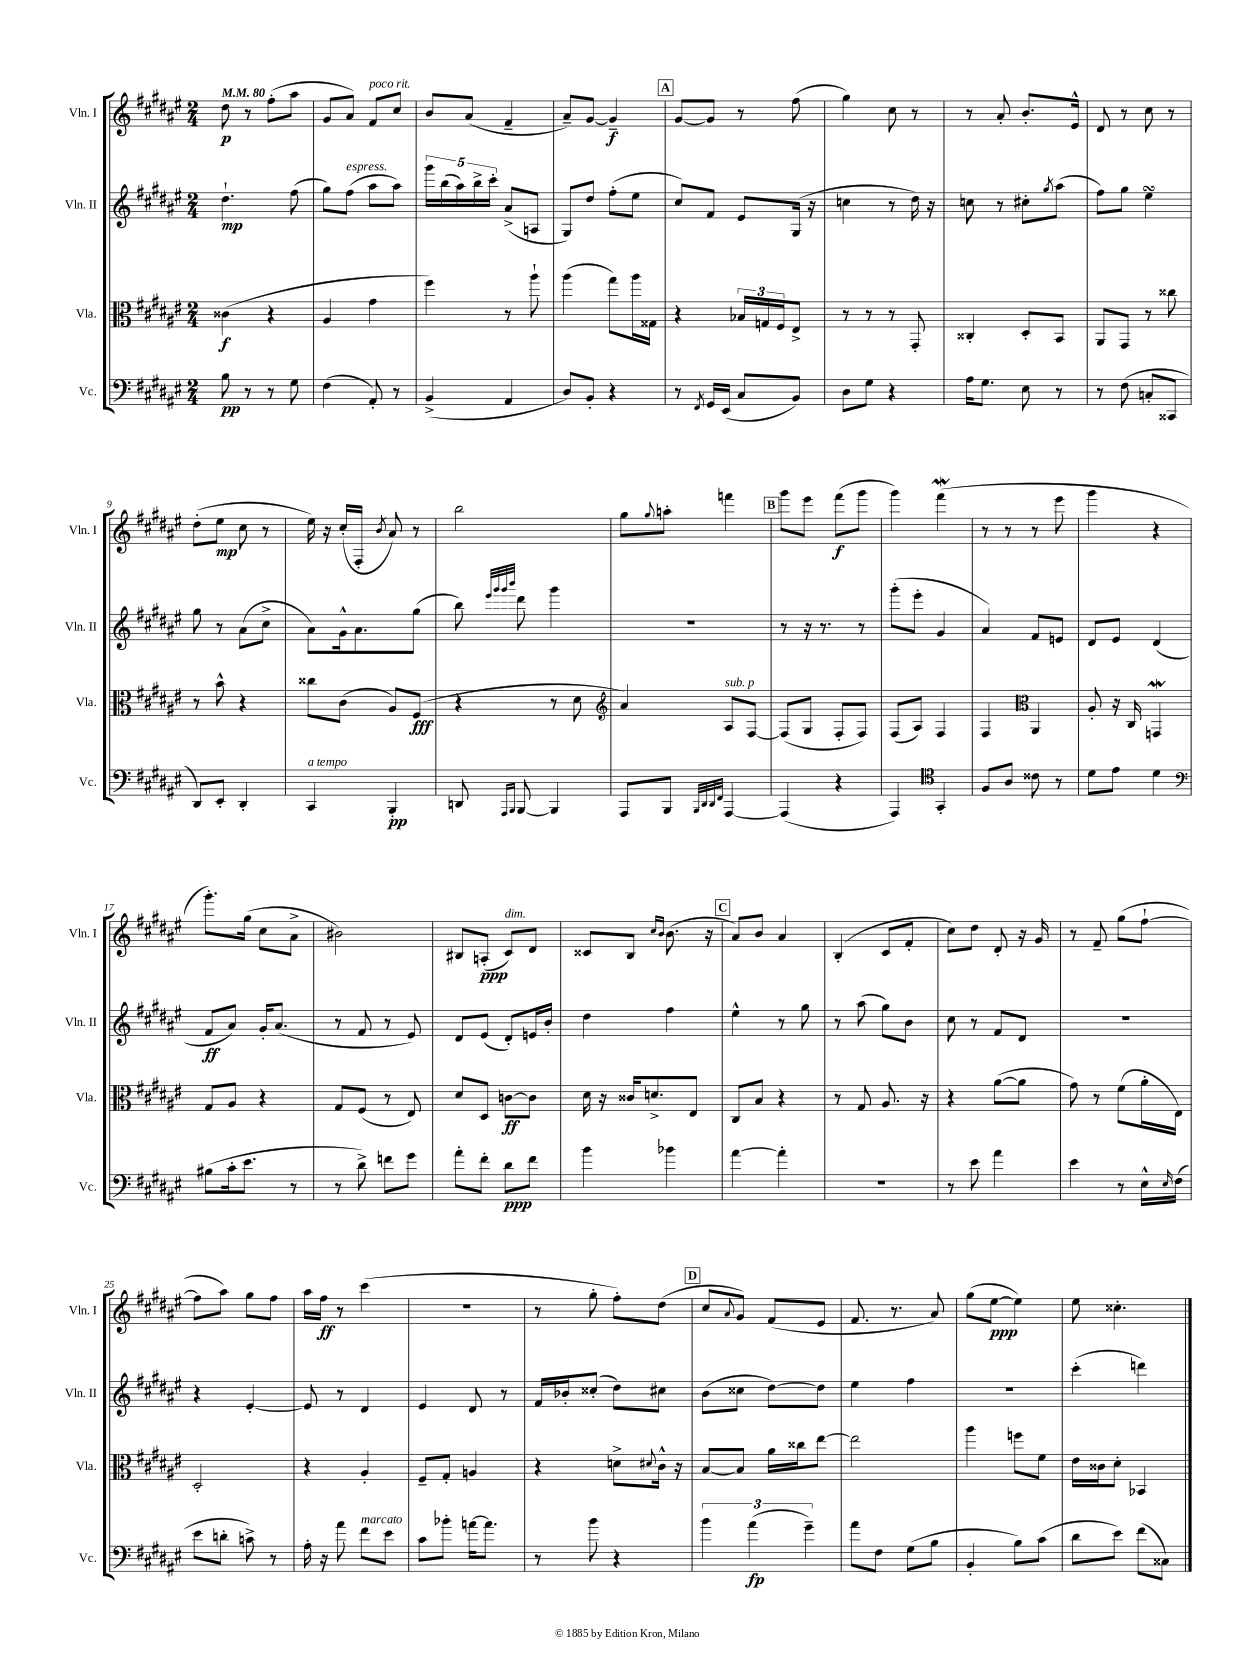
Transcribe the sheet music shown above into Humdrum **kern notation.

**kern	**dynam	**kern	**dynam	**kern	**dynam	**kern	**dynam
*part4	*part4	*part3	*part3	*part2	*part2	*part1	*part1
*staff4	*staff4	*staff3	*staff3	*staff2	*staff2	*staff1	*staff1
*I"Vc.	*	*I"Vla.	*	*I"Vln. II	*	*I"Vln. I	*
*I'Vc.	*	*I'Vla.	*	*I'Vln. II	*	*I'Vln. I	*
*clefF4	*	*clefC3	*	*clefG2	*	*clefG2	*
*k[f#c#g#d#a#e#]	*	*k[f#c#g#d#a#e#]	*	*k[f#c#g#d#a#e#]	*	*k[f#c#g#d#a#e#]	*
*M2/4	*	*M2/4	*	*M2/4	*	*M2/4	*
*MM80	*	*MM80	*	*MM80	*	*MM80	*
=1	=1	=1	=1	=1	=1	=1	=1
8B\	pp	(4c##X\	f	4.dd#`\	mp	8dd#\	p
8r	.	.	.	.	.	8r	.
8r	.	4r	.	.	.	(8ff#'\L	.
8G#\	.	.	.	(8ff#\	.	8aa#\J	.
=2	=2	=2	=2	=2	=2	=2	=2
(4F#\	.	4A#/	.	8gg#\L)	.	8g#/L	.
!	!	!	!	!LO:TX:a:i:t=espress.	!	!	!
.	.	.	.	(8ff#\J	.	8a#/J)	.
!	!	!	!	!	!	!LO:TX:a:i:t=poco rit.	!
8AA#'/)	.	4g#\	.	8aa#\L	.	8f#/L	.
8r	.	.	.	8aa#\J)	.	8cc#/J	.
=3	=3	=3	=3	=3	=3	=3	=3
(4BB^/	.	4ff#\)	.	20ggg#\LL	.	8b/L	.
.	.	.	.	(20bb\	.	.	.
.	.	.	.	20aa#\)	.	.	.
.	.	.	.	.	.	(8a#/J	.
.	.	.	.	20bb^\	.	.	.
.	.	.	.	20ccc#'\JJ	.	.	.
4AA#/	.	8r	.	(8a#^/L	.	4f#~/	.
.	.	8aa#`\	.	8An/J	.	.	.
=4	=4	=4	=4	=4	=4	=4	=4
8D#/L)	.	(4aa#\	.	8G#/L)	.	8a#~/L)	.
8BB'/J	.	.	.	8dd#/J	.	[8g#/J	.
4r	.	8gg#\L)	.	(8ff#'\L	.	4g#~/]	f
.	.	16aa#\L	.	8ee#\J	.	.	.
.	.	16G##X\JJ	.	.	.	.	.
!!LO:REH:place=s1:t=A
=5	=5	=5	=5	=5	=5	=5	=5
8r	.	4r	.	8cc#/L)	.	[8g#/L	.
8qFF#/	.	.	.	.	.	.	.
16GG#/LL	.	.	.	8f#/J	.	8g#/J]	.
(16EE#/JJ	.	.	.	.	.	.	.
8C#/L	.	24B-X/LL	.	8e#/L	.	8r	.
.	.	24Gn/	.	.	.	.	.
.	.	24F#/J	.	.	.	.	.
8BB/J)	.	8E#^/J	.	(16G#/Jk	.	(8ff#\	.
.	.	.	.	16r	.	.	.
=6	=6	=6	=6	=6	=6	=6	=6
8D#\L	.	8r	.	4ccn\	.	4gg#\)	.
8G#\J	.	8r	.	.	.	.	.
4r	.	8r	.	8r	.	8cc#\	.
.	.	8GG#'/	.	16dd#\)	.	8r	.
.	.	.	.	16r	.	.	.
=7	=7	=7	=7	=7	=7	=7	=7
16A#\KL	.	4C##X'/	.	8ccn\	.	8r	.
8.G#\J	.	.	.	.	.	.	.
.	.	.	.	8r	.	8a#'/	.
8E#\	.	8D#'/L	.	8cc#X'\L	.	8.b'/L	.
.	.	.	.	8qgg#/	.	.	.
8r	.	8BB/J	.	(8aa#\J	.	.	.
.	.	.	.	.	.	16e#^^/Jk	.
=8	=8	=8	=8	=8	=8	=8	=8
8r	.	8AA#/L	.	8ff#\L)	.	8d#/	.
(8F#\	.	8GG#/J	.	8gg#\J	.	8r	.
8Cn'/L	.	8r	.	4ee#sSsS\	.	8cc#\	.
8CC##X/J	.	8cc##X\	.	.	.	8r	.
!!LO:LB:g=z
=9	=9	=9	=9	=9	=9	=9	=9
8DD#/L)	.	8r	.	8gg#\	.	(8dd#'\L	.
8EE#'/J	.	8b^^\	.	8r	.	8ee#\J	mp
4DD#'/	.	4r	.	(8a#\L	.	8cc#\	.
.	.	.	.	8cc#^\J	.	8r	.
=10	=10	=10	=10	=10	=10	=10	=10
!LO:TX:a:i:t=a tempo	!	!	!	!	!	!	!
4CC#/	.	8cc##X\L	.	8a#\L)	.	16ee#\)	.
.	.	.	.	.	.	16r	.
.	.	(8c#\J	.	16g#^^\k	.	(16cc#'/LL	.
.	.	.	.	8.a#\	.	16F#'/JJ	.
.	.	.	.	.	.	8qb/	.
4BBB'/	pp	8A#/L)	.	.	.	8a#/)	.
.	.	(8F#/J	fff	(8gg#\J	.	8r	.
=11	=11	=11	=11	=11	=11	=11	=11
8DDn/	.	4r	.	8bb\)	.	2bb\	.
.	.	.	.	32qqeee#/LLL	.	.	.
.	.	.	.	32qqggg#/	.	.	.
16qqAAA#/LL	.	.	.	32qqggg#/	.	.	.
16qqBBB/JJ	.	.	.	32qqbbb/JJJ	.	.	.
[8BBB/	.	.	.	8ddd#\	.	.	.
4BBB/]	.	8r	.	4ggg#\	.	.	.
.	.	8d#\	.	.	.	.	.
=12	=12	=12	=12	=12	=12	=12	=12
*	*	*clefG2	*	*	*	*	*
8AAA#/L	.	4a#/)	.	2r	.	8gg#\L	.
.	.	.	.	.	.	8qqgg#/	.
8BBB/J	.	.	.	.	.	8aan'\J	.
32qqBBB/LLL	.	.	.	.	.	.	.
32qqDD#/	.	.	.	.	.	.	.
32qqDD#/	.	.	.	.	.	.	.
32qqFF#/JJJ	.	.	.	.	.	.	.
!	!	!LO:TX:a:i:t=sub. p	!	!	!	!	!
[4AAA#/	.	8A#/L	.	.	.	4fffn\	.
.	.	[8F#/J	.	.	.	.	.
!!LO:REH:place=s1:t=B
=13	=13	=13	=13	=13	=13	=13	=13
(4AAA#/]	.	(8F#/L]	.	8r	.	8ggg#\L	.
.	.	8G#/J	.	16r	.	8eee#\J	.
.	.	.	.	8.r	.	.	.
4r	.	8F#'/L	.	.	.	(8fff#\L	f
.	.	8F#/J)	.	8r	.	8ggg#\J	.
=14	=14	=14	=14	=14	=14	=14	=14
4AAA#/)	.	(8F#/L	.	(8ggg#'\L	.	4ggg#\)	.
.	.	8A#/J)	.	8eee#'\J	.	.	.
*clefC4	*	*	*	*	*	*	*
4GG#'/	.	4F#/	.	4g#/	.	(4fff#w\	.
=15	=15	=15	=15	=15	=15	=15	=15
8F#/L	.	4F#/	.	4a#/)	.	8r	.
8A#/J	.	.	.	.	.	8r	.
*	*	*clefC3	*	*	*	*	*
8c##X\	.	4AA#/	.	8f#/L	.	8r	.
8r	.	.	.	8en/J	.	8eee#\	.
=16	=16	=16	=16	=16	=16	=16	=16
8d#\L	.	8A#'/	.	8d#/L	.	4ggg#\	.
8e#\J	.	16r	.	8e#/J	.	.	.
.	.	16C#/	.	.	.	.	.
4d#\	.	4GGnw/	.	(4d#/	.	4r	.
!!LO:LB:g=z
=17	=17	=17	=17	=17	=17	=17	=17
*clefF4	*	*	*	*	*	*	*
(8B#X\L	.	8G#/L	.	8f#/L	ff	8.ggg#'\L)	.
16c#'\k	.	8A#/J	.	8a#/J)	.	.	.
8.e#\J	.	.	.	.	.	(16gg#\Jk	.
.	.	4r	.	16g#'/KL	.	8cc#\L	.
.	.	.	.	(8.a#/J	.	.	.
8r	.	.	.	.	.	8a#^\J	.
=18	=18	=18	=18	=18	=18	=18	=18
8r	.	8G#/L	.	8r	.	2b#X\)	.
8d#^\)	.	(8F#/J	.	8f#/	.	.	.
8fn\L	.	8r	.	8r	.	.	.
8g#\J	.	8E#/)	.	8e#/)	.	.	.
=19	=19	=19	=19	=19	=19	=19	=19
8a#'\L	.	8d#/L	.	8d#/L	.	8B#X/L	.
8f#'\J	.	8D#/J	.	(8e#/J	.	(8An'/J	ppp
!	!	!	!	!	!	!LO:TX:a:i:t=dim.	!
8d#\L	ppp	[8cn\L	ff	8d#'/L)	.	8c#/L)	.
8f#\J	.	8c\J]	.	16en/L	.	8d#/J	.
.	.	.	.	16b'/JJ	.	.	.
=20	=20	=20	=20	=20	=20	=20	=20
4b\	.	16d#\	.	4dd#\	.	8c##X/L	.
.	.	16r	.	.	.	.	.
.	.	16c##X/KL	.	.	.	8B/J	.
.	.	8.dn^/	.	.	.	.	.
.	.	.	.	.	.	16qqcc#/LL	.
.	.	.	.	.	.	16qqb/JJ	.
4b-X\	.	.	.	4ff#\	.	(8.b\	.
.	.	8E#/J	.	.	.	.	.
.	.	.	.	.	.	16r	.
!!LO:REH:place=s1:t=C
=21	=21	=21	=21	=21	=21	=21	=21
[4a#\	.	8C#/L	.	4ee#^^\	.	8a#/L)	.
.	.	8B/J	.	.	.	8b/J	.
4a#'\]	.	4r	.	8r	.	4a#/	.
.	.	.	.	8gg#\	.	.	.
=22	=22	=22	=22	=22	=22	=22	=22
2r	.	8r	.	8r	.	(4B'/	.
.	.	8G#/	.	(8aa#\	.	.	.
.	.	8.A#/	.	8gg#\L)	.	8c#/L	.
.	.	.	.	8b\J	.	8f#'/J	.
.	.	16r	.	.	.	.	.
=23	=23	=23	=23	=23	=23	=23	=23
8r	.	4r	.	8cc#\	.	8cc#\L)	.
8e#\	.	.	.	8r	.	8dd#\J	.
4a#\	.	([8a#\L	.	8f#/L	.	8d#'/	.
.	.	8a#\J]	.	8d#/J	.	16r	.
.	.	.	.	.	.	16g#/	.
=24	=24	=24	=24	=24	=24	=24	=24
4e#\	.	8g#\)	.	2r	.	8r	.
.	.	8r	.	.	.	8f#~/	.
8r	.	(8f#\L	.	.	.	(8gg#\L	.
16E#^^\LL	.	16a#'\L	.	.	.	[8ff#`\J	.
16qqE#/	.	.	.	.	.	.	.
(16F#\JJ	.	16E#\JJ)	.	.	.	.	.
!!LO:LB:g=z
=25	=25	=25	=25	=25	=25	=25	=25
8e#\L	.	2D#'/	.	4r	.	8ff#\L]	.
8dn'\J	.	.	.	.	.	8aa#\J)	.
8cn^\)	.	.	.	[4e#'/	.	8gg#\L	.
8r	.	.	.	.	.	8ff#\J	.
=26	=26	=26	=26	=26	=26	=26	=26
16A#'\	.	4r	.	8e#/]	.	16aa#\LL	.
16r	.	.	.	.	.	16ff#\JJ	ff
8a#\	.	.	.	8r	.	8r	.
!LO:TX:a:i:t=marcato	!	!	!	!	!	!	!
8f#\L	.	4A#'/	.	4d#/	.	(4ccc#\	.
8e#\J	.	.	.	.	.	.	.
=27	=27	=27	=27	=27	=27	=27	=27
8c#\L	.	8F#~/L	.	4e#/	.	2r	.
8b-X'\J	.	8G#'/J	.	.	.	.	.
[16an\KL	.	4An/	.	8d#/	.	.	.
8.a\J]	.	.	.	.	.	.	.
.	.	.	.	8r	.	.	.
=28	=28	=28	=28	=28	=28	=28	=28
8r	.	4r	.	16f#/LL	.	8r	.
.	.	.	.	16b-X'/J	.	.	.
8b\	.	.	.	(8cc##X'/J	.	8gg#'\	.
4r	.	8dn^\L	.	8dd#\L)	.	8ff#'\L)	.
.	.	8qqd#X/	.	.	.	.	.
.	.	16c#^^\Jk	.	8cc#X\J	.	(8dd#\J	.
.	.	16r	.	.	.	.	.
!!LO:REH:place=s1:t=D
=29	=29	=29	=29	=29	=29	=29	=29
6b\	.	[8B/L	.	(8b\L	.	8cc#/L	.
.	.	.	.	.	.	8qqa#/	.
.	.	8B/J]	.	8cc##X\J	.	8g#/J)	.
(6a#\	fp	.	.	.	.	.	.
.	.	16a#\LL	.	[8dd#\L)	.	(8f#/L	.
.	.	16cc##X\J	.	.	.	.	.
6g#~\)	.	.	.	.	.	.	.
.	.	[8ee#\J	.	8dd#\J]	.	8e#/J	.
=30	=30	=30	=30	=30	=30	=30	=30
8a#\L	.	2ee#\]	.	4ee#\	.	8.f#/	.
8F#\J	.	.	.	.	.	.	.
.	.	.	.	.	.	8.r	.
(8G#\L	.	.	.	4ff#\	.	.	.
8B\J	.	.	.	.	.	8a#/)	.
=31	=31	=31	=31	=31	=31	=31	=31
4BB'/	.	4aa#\	.	2r	.	(8gg#\L	.
.	.	.	.	.	.	[8ee#\J	ppp
8B\L)	.	8ffn\L	.	.	.	4ee#\])	.
(8c#\J	.	8f#\J	.	.	.	.	.
=32	=32	=32	=32	=32	=32	=32	=32
8d#\L	.	16e#\LL	.	(4ccc#'\	.	8ee#\	.
.	.	16c##X\J	.	.	.	.	.
8e#\J)	.	8d#'\J	.	.	.	4.cc##X'\	.
(8f#\L	.	4BB-X/	.	4dddn\)	.	.	.
8C##X\J)	.	.	.	.	.	.	.
==	==	==	==	==	==	==	==
*-	*-	*-	*-	*-	*-	*-	*-
